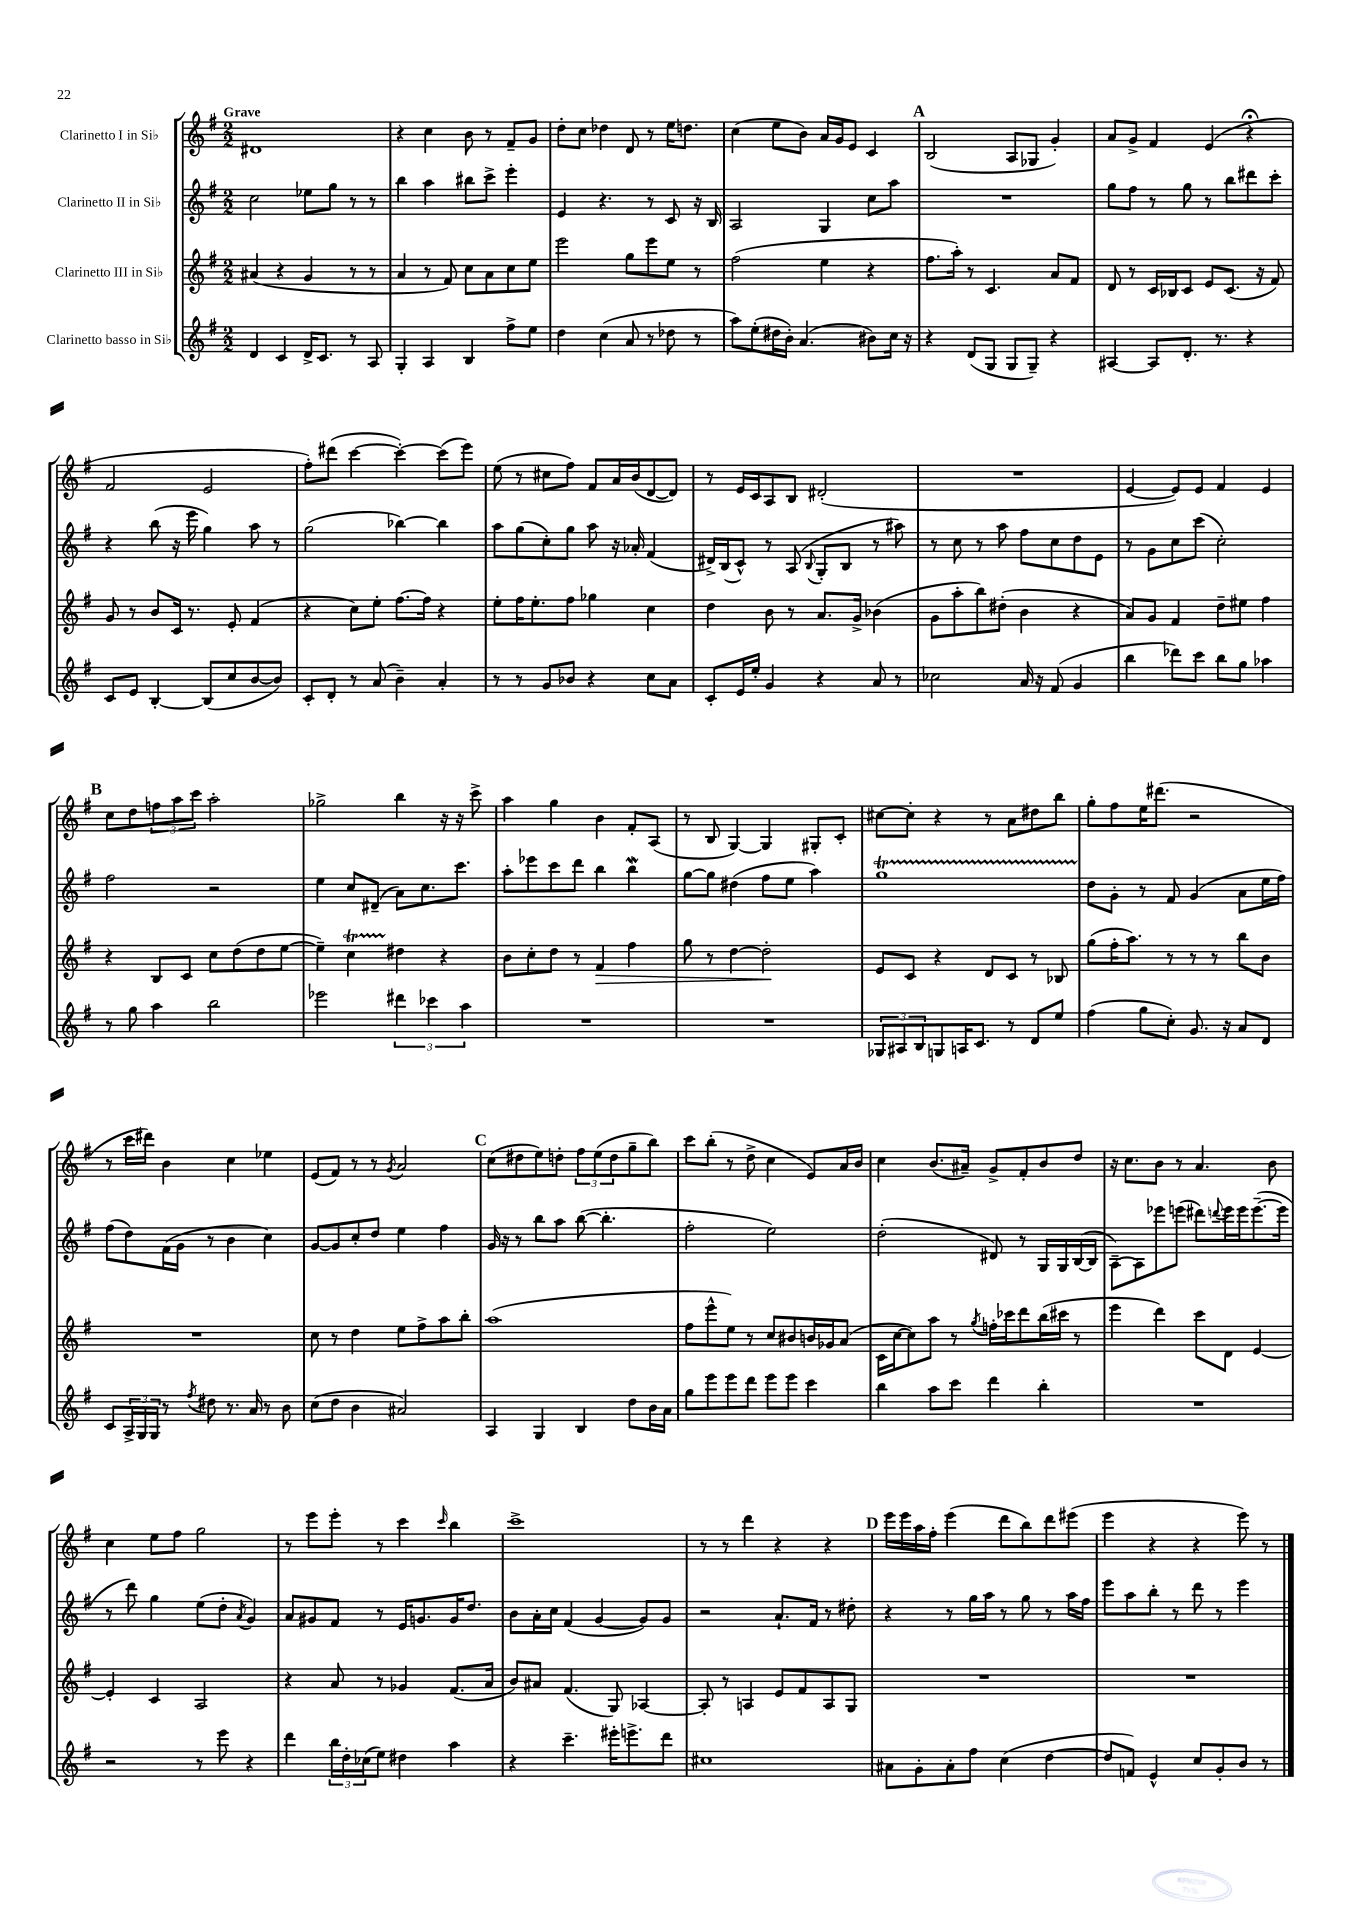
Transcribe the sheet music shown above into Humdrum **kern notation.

**kern	**kern	**dynam	**kern	**kern
*part4	*part3	*part3	*part2	*part1
*staff4	*staff3	*staff3	*staff2	*staff1
*I"Clarinetto basso in Si♭	*I"Clarinetto III in Si♭	*	*I"Clarinetto II in Si♭	*I"Clarinetto I in Si♭
*clefG2	*clefG2	*	*clefG2	*clefG2
*k[f#]	*k[f#]	*	*k[f#]	*k[f#]
*M2/2	*M2/2	*	*M2/2	*M2/2
=1	=1	=1	=1	=1
!	!	!	!	!LO:TX:a:B:t=Grave
4d/	(4a#X/	.	2cc\	1d#X
4c/	4r	.	.	.
16d^/KL	4g/	.	8ee-X\L	.
8.c/J	.	.	.	.
.	.	.	8gg\J	.
8r	8r	.	8r	.
8A/	8r	.	8r	.
=2	=2	=2	=2	=2
4G'/	4a/	.	4bb\	4r
4A/	8r	.	4aa\	4cc\
.	8f#/)	.	.	.
4B/	8cc\L	.	8bb#X\L	8b\
.	8a\	.	8ccc^\J	8r
8ff#^\L	8cc\	.	4eee'\	8f#~/L
8ee\J	8ee\J	.	.	8g/J
=3	=3	=3	=3	=3
4dd\	2eee\	.	4e/	8dd'\L
.	.	.	.	8cc\J
(4cc\	.	.	4.r	4dd-X\
8a/	8gg\L	.	.	8d/
8r	8eee\	.	8r	8r
8dd-X\	8ee\J	.	8c/	16ee\KL
.	.	.	.	8.ddn\J
8r	8r	.	16r	.
.	.	.	16B/	.
=4	=4	=4	=4	=4
8aa\L)	(2ff#\	.	2A/	(4cc\
(8ee'\	.	.	.	.
16dd#X\L	.	.	.	8ee\L
16b'\JJ)	.	.	.	.
(4.a/	.	.	.	8b\J)
.	4ee\	.	4G/	16a/LL
.	.	.	.	16g/J
.	.	.	.	8e/J
8b#X\L)	4r	.	8cc\L	4c/
16cc\Jk	.	.	8aa\J	.
16r	.	.	.	.
!!LO:REH:place=s1:t=A
=5	=5	=5	=5	=5
4r	8.ff#\L	.	1r	(2B/
.	16aa'\Jk)	.	.	.
(8d/L	8r	.	.	.
8G/J	4.c/	.	.	.
8G/L	.	.	.	8A/L
8G~/J)	.	.	.	8G-X/J
4r	8a/L	.	.	4g'/)
.	8f#/J	.	.	.
=6	=6	=6	=6	=6
[4A#X/	8d/	.	8gg\L	8a/L
.	8r	.	8ff#\J	8g^/J
8A#/L]	16c/LL	.	8r	4f#/
.	16B-X/J	.	.	.
8.d'/J	8c/J	.	8gg\	.
.	8e/L	.	8r	(4e/
8.r	.	.	.	.
.	(8.c/J	.	8bb\L	.
4r	.	.	8ddd#X\	4r;<
.	16r	.	.	.
.	8f#/)	.	8ccc'\J	.
!!LO:LB:g=z
=7	=7	=7	=7	=7
8c/L	8g/	.	4r	2f#/
8e/J	8r	.	.	.
[4B'/	8b/L	.	(8bb\	.
.	16c/Jk	.	16r	.
.	8.r	.	16eee\	.
(8B/L]	.	.	4gg\)	2e/
8cc/	8e'/	.	.	.
[8b/	(4f#/	.	8aa\	.
8b/J])	.	.	8r	.
=8	=8	=8	=8	=8
8c'/L	4r	.	(2gg\	8ff#'\L)
8d'/J	.	.	.	(8ddd#X\J
8r	8cc\L)	.	.	[4ccc\
(8a/	8ee'\J	.	.	.
4b~\)	[8.ff#\L	.	[4bb-X\)	4ccc'\_)
.	16ff#\Jk]	.	.	.
4a'/	4r	.	4bb-\]	(8ccc\L]
.	.	.	.	8eee\J)
=9	=9	=9	=9	=9
8r	8ee'\L	.	8aa\L	(8ee\
8r	16ff#\K	.	(8gg\	8r
.	8.ee'\	.	.	.
8g/L	.	.	8cc'\)	8cc#X\L
8b-X/J	8ff#\J	.	8gg\J	8ff#\J)
4r	4gg-X\	.	8aa\	8f#/L
.	.	.	16r	16a/L
.	.	.	16a-X'/	(16b/J
8cc\L	4cc\	.	(4f#/	[8d/
8a\J	.	.	.	8d/J])
=10	=10	=10	=10	=10
8c'/L	4dd\	.	16d#X^/LL)	8r
.	.	.	(16B/J	.
16e/L	.	.	8c^^/J)	16e/LL
16ee'/JJ	.	.	.	16c/J
4g/	8b\	.	8r	8A/
.	8r	.	(8A/	8B/J
.	.	.	8qqB/	.
4r	8.a/L	.	8G'/L	(2d#X'/
.	.	.	8B/J	.
.	16g^/Jk	.	.	.
8a/	(4b-X\	.	8r	.
8r	.	.	8aa#X\)	.
=11	=11	=11	=11	=11
2cc-X\	8g\L	.	8r	1r
.	8aa'\	.	8cc\	.
.	8bb\)	.	8r	.
.	(8dd#X'\J	.	8aa\	.
16a/	4b\	.	8ff#\L	.
16r	.	.	.	.
(8f#/	.	.	8cc\	.
4g/	4r	.	8dd\	.
.	.	.	8e\J	.
=12	=12	=12	=12	=12
4bb\	8a/L)	.	8r	[4e/
.	8g/J	.	8g\L	.
8ddd-X\L)	4f#/	.	8cc\	8e/L])
8ccc\J	.	.	(8ccc\J	8e/J
8bb\L	8dd~\L	.	2cc'\)	4f#/
8gg\J	8ee#X\J	.	.	.
4aa-X\	4ff#\	.	.	4e/
!!LO:LB:g=z
!!LO:REH:place=s1:t=B
=13	=13	=13	=13	=13
8r	4r	.	2ff#\	8cc\L
8gg\	.	.	.	8dd\
4aa\	8B/L	.	.	12ffn\
.	.	.	.	12aa\
.	8c/J	.	.	.
.	.	.	.	12ccc\J
2bb\	8cc\L	.	2r	2aa'\
.	(8dd\	.	.	.
.	8dd\	.	.	.
.	[8ee\J	.	.	.
=14	=14	=14	=14	=14
2eee-X\	4ee~\])	.	4ee\	2gg-X^\
.	4ccT\	.	8cc/L	.
.	.	.	(8d#X~/J	.
6ddd#X\	4dd#X\	.	8a\L)	4bb\
.	.	.	8.cc\	.
6ccc-X\	.	.	.	.
.	4r	.	.	16r
.	.	.	8.ccc\J	16r
6aa\	.	.	.	.
.	.	.	.	8ccc^\
=15	=15	=15	=15	=15
1r	8b\L	.	8aa'\L	4aa\
.	8cc'\	.	8eee-X\	.
.	8dd\J	.	8ccc\	4gg\
.	8r	.	8ddd\J	.
!	!	!LO:HP:b	!	!
.	4f#/	>	4bb\	4b\
.	4ff#\	.	4bbW\	8f#'/L
.	.	.	.	(8A/J
=16	=16	=16	=16	=16
1r	8gg\	.	[8gg\L	8r
.	8r	.	8gg\J]	8B/
.	[4dd\	.	(4dd#X\	[4G/)
.	2dd'\]	.	8ff#\L	4G/]
.	.	.	8ee\J	.
.	.	.	4aa\)	8G#X'/L
.	.	.	.	8c'/J
.	.	]	.	.
=17	=17	=17	=17	=17
12G-X/L	8e/L	.	1ggT	[8cc#X\L
12A#X/	.	.	.	.
.	8c/J	.	.	8cc#'\J]
12B/	.	.	.	.
8Gn/	4r	.	.	4r
16An/K	.	.	.	.
8.c/J	.	.	.	.
.	8d/L	.	.	8r
8r	8c/J	.	.	8a\L
8d/L	8r	.	.	8dd#X\
8ee/J	8B-X/	.	.	8bb\J
=18	=18	=18	=18	=18
(4ff#\	(8gg\L	.	8dd\L	8gg'\L
.	16ff#'\K	.	8g'\J	8ff#\
.	8.aa\J)	.	.	.
8gg\L	.	.	8r	16ee\K
.	.	.	.	(8.ddd#X\J
8cc'\J)	8r	.	8f#/	.
8.g/	8r	.	(4g/	2r
.	8r	.	.	.
16r	.	.	.	.
8a/L	8bb\L	.	8a\L	.
8d/J	8b\J	.	16ee\L	.
.	.	.	16ff#\JJ)	.
!!LO:LB:g=z
=19	=19	=19	=19	=19
8c/L	1r	.	(8ff#\L	8r
24A^/L	.	.	8dd\)	16ccc\LL
24G/	.	.	.	.
.	.	.	.	16ddd#X\JJ)
24G/JJ	.	.	.	.
8r	.	.	(16f#\L	4b\
.	.	.	16g\JJ	.
8qff#/	.	.	.	.
8dd#X\	.	.	8r	.
8.r	.	.	4b\	4cc\
16a/	.	.	.	.
8r	.	.	4cc\)	4ee-X\
8b\	.	.	.	.
=20	=20	=20	=20	=20
(8cc\L	8cc\	.	[8g/L	(8e/L
8dd\J	8r	.	8g/]	8f#/J)
4b\	4dd\	.	8cc'/	8r
.	.	.	8dd/J	8r
.	.	.	.	8qg/
2a#X/)	8ee\L	.	4ee\	2a/
.	8ff#^\	.	.	.
.	8aa\	.	4ff#\	.
.	8bb'\J	.	.	.
!!LO:REH:place=s1:t=C
=21	=21	=21	=21	=21
4A/	(1aa	.	16g/	(8cc\L
.	.	.	16r	.
.	.	.	8r	8dd#X\
4G/	.	.	8bb\L	8ee\)
.	.	.	8aa\J	8ddn'\J
4B/	.	.	([8bb\	12ff#\L
.	.	.	.	(12ee\
.	.	.	4.bb'\]	.
.	.	.	.	12dd\
8dd\L	.	.	.	8gg~\
16b\L	.	.	.	8bb\J)
16a\JJ	.	.	.	.
=22	=22	=22	=22	=22
8gg\L	8ff#\L	.	2ff#'\	8ccc\L
8eee\	8eee^^\	.	.	(8bb'\J
8eee\	8ee\J)	.	.	8r
8ddd\J	8r	.	.	8dd^\
8eee\L	8cc/L	.	2ee\)	4cc\
8eee\J	8b#X/	.	.	.
4ccc\	16bn/L	.	.	8e/L)
.	16g-X/J	.	.	.
.	(8a/J	.	.	16a/L
.	.	.	.	16b/JJ
=23	=23	=23	=23	=23
4bb\	16c\LL	.	(2dd'\	4cc\
.	[16cc\J	.	.	.
.	8cc\])	.	.	.
8aa\L	8aa\J	.	.	(8.b/L
8ccc\J	8r	.	.	.
.	.	.	.	16a#X~/Jk)
.	8qgg/	.	.	.
4ddd\	16ffn'\LL	.	8d#X/)	8g^/L
.	16ccc-X\J	.	.	.
.	8ddd\	.	8r	8f#'/
4bb'\	(16bb\L	.	16G/LL	8b/
.	16ccc#X\JJ	.	16G/	.
.	8r	.	([16B/	8dd/J
.	.	.	16B/JJ]	.
=24	=24	=24	=24	=24
1r	4eee\	.	[8A~\L)	16r
.	.	.	.	8.cc\L
.	.	.	8A\]	.
.	4ddd\)	.	8eee-X\	8b\J
.	.	.	(8eeen\J	8r
.	8ccc\L	.	8ddd#X\L)	4.a/
.	.	.	8qqdddn/	.
.	8d\J	.	16eee\L	.
.	.	.	16eee\J	.
.	[4e/	.	([8.eee~\	.
.	.	.	.	8b\
.	.	.	16eee\Jk]	.
!!LO:LB:g=z
=25	=25	=25	=25	=25
2r	4e'/]	.	8r	4cc\
.	.	.	8ddd\)	.
.	4c/	.	4gg\	8ee\L
.	.	.	.	8ff#\J
8r	2A/	.	(8ee\L	2gg\
8eee\	.	.	8dd'\J	.
.	.	.	8qa/	.
4r	.	.	4g/)	.
=26	=26	=26	=26	=26
4ddd\	4r	.	8a/L	8r
.	.	.	8g#X/	8eee\L
24bb\LL	8a/	.	8f#/J	8eee'\J
24dd'\	.	.	.	.
(24cc-X\J	.	.	.	.
8ee\J)	8r	.	8r	8r
4dd#X\	4g-X/	.	16e/KL	4ccc\
.	.	.	8.gn/	.
.	.	.	.	16qqccc/
4aa\	(8.f#/L	.	16g/K	4bb\
.	.	.	8.dd/J	.
.	16a/Jk	.	.	.
=27	=27	=27	=27	=27
4r	8b/L)	.	8b\L	1ccc^
.	8a#X/J	.	16a'\L	.
.	.	.	16cc\JJ	.
4.ccc~\	(4.f#/	.	(4f#/	.
.	.	.	[4g/	.
16eee#X'\KL	8G/)	.	.	.
8.eeen^\	.	.	.	.
.	[4A-X/	.	8g/L])	.
8ddd\J	.	.	8g/J	.
=28	=28	=28	=28	=28
1cc#X	8A-'/]	.	2r	8r
.	8r	.	.	8r
.	4An/	.	.	4ddd\
.	8e/L	.	8.a`/L	4r
.	8f#/	.	.	.
.	.	.	16f#/Jk	.
.	8A/	.	8r	4r
.	8G/J	.	8dd#X'\	.
!!LO:REH:place=s1:t=D
=29	=29	=29	=29	=29
8a#X\L	1r	.	4r	16eee\LL
.	.	.	.	16eee\
8g'\	.	.	.	16aa\
.	.	.	.	16ff#'\JJ
8a#'\	.	.	8r	(4eee\
8ff#\J	.	.	16gg\LL	.
.	.	.	16aa\JJ	.
(4cc\	.	.	8r	8ddd\L
.	.	.	8gg\	8bb\)
[4dd\	.	.	8r	8ddd\
.	.	.	16aa\LL	(8eee#X\J
.	.	.	16ff#\JJ	.
=30	=30	=30	=30	=30
8dd/L]	1r	.	8eee\L	4eee\
8fn/J)	.	.	8aa\	.
4e^^/	.	.	8bb'\J	4r
.	.	.	8r	.
8cc/L	.	.	8ddd\	4r
8g'/	.	.	8r	.
8b/J	.	.	4eee\	8eee\)
8r	.	.	.	8r
==	==	==	==	==
*-	*-	*-	*-	*-
